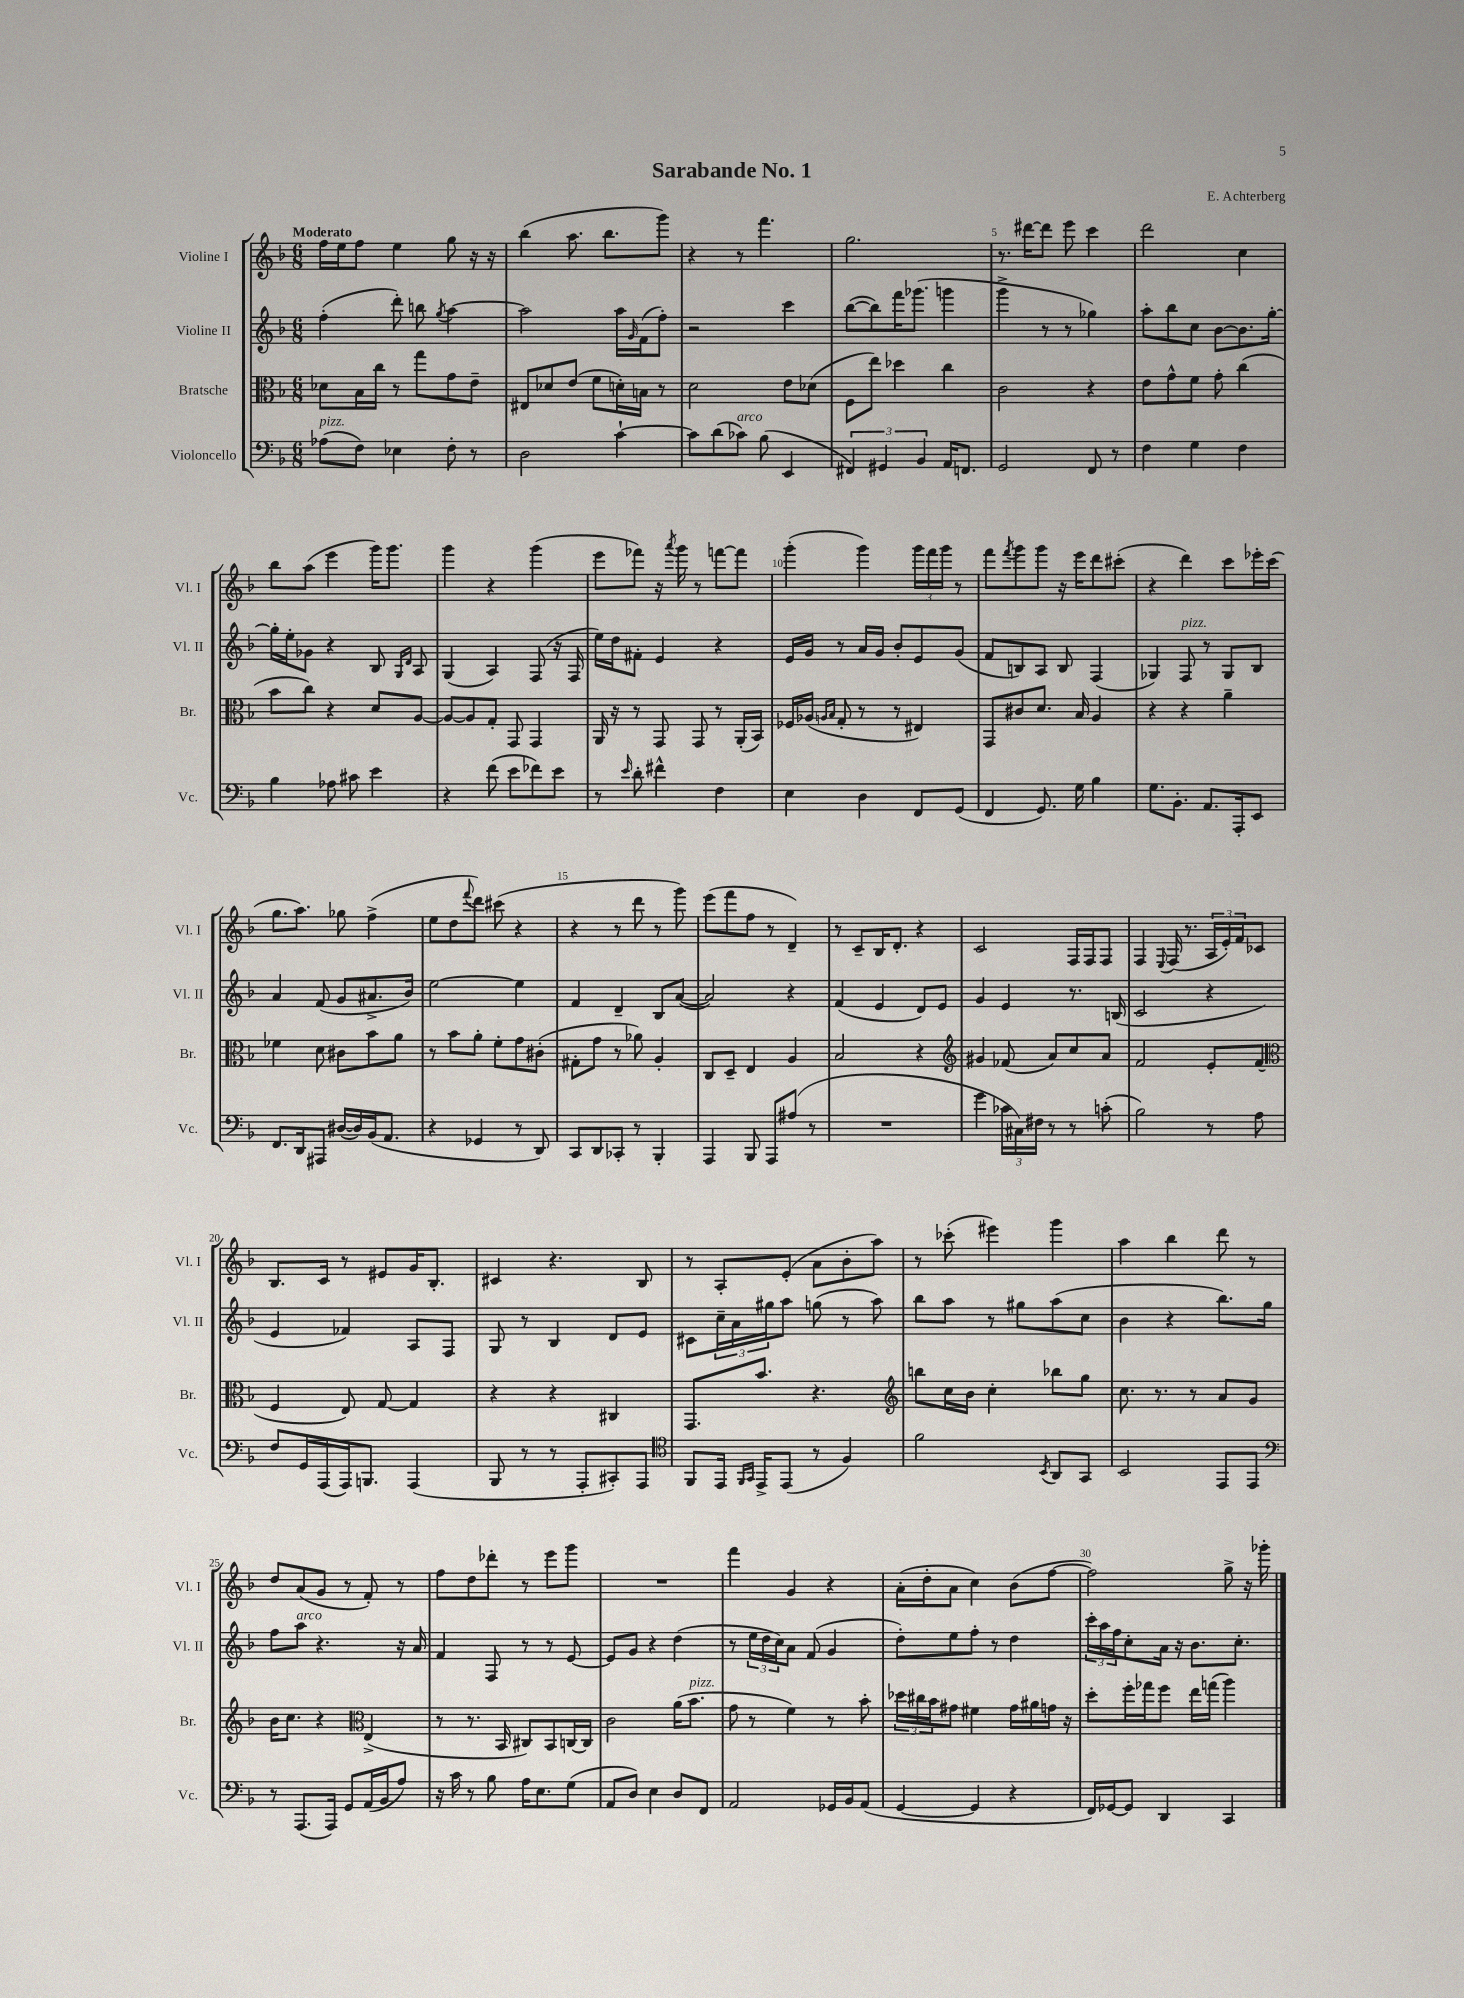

**kern	**kern	**kern	**kern
*staff4	*staff3	*staff2	*staff1
*clefF4	*clefC3	*clefG2	*clefG2
*k[b-]	*k[b-]	*k[b-]	*k[b-]
*M6/8	*M6/8	*M6/8	*M6/8
(8A-\L	8d-\L	(4ff'\	16ff\LL
.	.	.	16ee\J
8F\J)	16B-\L	.	8ff\J
.	16cc\JJ	.	.
4E-\	8r	8ddd'\)	4ee\
.	8gg\L	8bb\	.
.	.	8qgg/	.
8F'\	8g\	[4aa\	8gg\
8r	8e~\J	.	16r
.	.	.	16r
=	=	=	=
2D\	8E#/L	2aa\]	(4bb-\
.	8d-/	.	.
.	(8e/J	.	8.aa\
.	8f\L	.	.
.	.	.	8.bb-\L
[4c`\	16d'\L)	16aa\LL	.
.	.	16qqg/	.
.	16B\JJ	(16f\J	.
.	8r	8ff'\J)	8ggg\J)
=	=	=	=
8c\]L	2d\	2r	4r
(8d\	.	.	.
8c-\J)	.	.	8r
(8B-\	.	.	4.fff\
4EE/	8e\L	4ccc\	.
.	(8d-\J	.	.
=	=	=	=
6FF#/)	8F\L	([8bb-\L	2.gg\
.	8ee\J)	8bb-\])	.
6GG#/	.	.	.
.	4dd-\	16fff\K	.
.	.	(8.ggg-\J	.
6BB-/	.	.	.
16AA/LK	4cc\	4ggg\	.
8.FF/J	.	.	.
=	=	=	=
2GG/	2c\	4ggg^\	8.r
.	.	.	[16ddd#\LK
.	.	8r	8ddd#\]J
.	.	8r	8eee\
8FF/	4r	4gg-\)	4ccc\
8r	.	.	.
=	=	=	=
4F\	8e\L	8aa'\L	2ddd\
.	8g^^\	8bb-\	.
4G\	8f\J	8cc\J	.
.	8g'\	[8b-\L	.
4F\	(4cc\	8.b-\]	4cc\
.	.	[16gg'\Jk	.
=	=	=	=
4B-\	8b-\L	16gg'\]LL	8bb-\L
.	.	16ee'\J	.
.	8cc\J)	8g-\J	(8aa\J
8A-\	4r	4r	4eee\
8c#\	.	.	.
4e\	8d/L	8B-/	16ggg\LK)
.	.	.	8.ggg\J
.	.	16qqG/LL	.
.	.	16qqd/JJ	.
.	[8A/J	8A/	.
=	=	=	=
4r	8A/_L	(4G/	4ggg\
.	8A/]	.	.
(8f\	8G'/J	4A/)	4r
8e\L	8GG/	.	.
8f-\)	4GG/	(8F/	(4ggg\
8e\J	.	16r	.
.	.	16F/	.
=	=	=	=
8r	16AA/	16ee\LL)	8eee\L
.	16r	16dd\J	.
16qqe/	.	.	.
8d'\	8r	8f#'\J	8fff-\J)
4f#^^\	8GG/	4e/	16r
.	.	.	8qaaa/
.	.	.	16ggg\
.	8GG/	.	8r
4F\	8r	4r	[8fff\L
.	(16AA'/LL	.	8fff\]J
.	16BB-/JJ)	.	.
=	=	=	=
4E\	16F-/LL	16e/LL	(4ggg'\
.	(16A-/JJ	16g/JJ	.
.	16qqA/LL	.	.
.	16qqB-/JJ	.	.
.	8G'/	8r	.
4D\	8r	16a/LL	4ggg\)
.	.	16g/JJ	.
.	8r	8b-'/L	.
8FF/L	4E#/)	8e/	24ggg\LL
.	.	.	24fff\
.	.	.	24ggg\JJ
(8GG/J	.	(8g/J	8r
=	=	=	=
4FF/	8GG/L	8f/L	8fff\L
.	.	.	8qfff/
.	8c#/	8B/)	8ggg\
8.GG/)	8.d/J	8A/J	8ggg\J
.	.	8B/	16r
16G\	16B-/	.	16eee\LK
4B-\	4A/	(4F/	8ddd\
.	.	.	(8ccc#'\J
=	=	=	=
8.G\L	4r	4G-/)	4r
8.BB-'\J	.	.	.
.	4r	8F/	4ddd\)
8.AA/L	.	8r	.
.	4a~\	8G-/L	8ccc\L
16AAA'/k	.	.	.
8EE/J	.	8B-/J	16eee-'\L
.	.	.	(16ccc\JJ
=	=	=	=
8.FF/L	4f-\	4a/	8.gg\L
16DD/k	.	.	8.aa\J)
8AAA#/J	8d\	(8f/	.
([16D#/LL	8c#\L	8g/L	8gg-\
16D#/])	.	.	.
(16BB-/J	8b-\	8.a#^/	(4ff^\
8.AA/J	.	.	.
.	8a\J	.	.
.	.	16b-/Jk)	.
=	=	=	=
4r	8r	[2ee\	8ee\L
.	8b-\L	.	8dd\
.	.	.	8qqfff/
4GG-/	8a'\J	.	8ddd\J)
.	8f'\L	.	(8ccc#\
8r	8g\	4ee\]	4r
8DD/)	(8c#'\J	.	.
=	=	=	=
8CC/L	8G#'\L	4f/	4r
8DD/	8g\J	.	.
8CC-'/J	8r	4d~/	8r
8r	8a-\)	.	8ddd\
4BBB-'/	4A'/	8B-/L	8r
.	.	([8a/J	8ggg\)
=	=	=	=
4AAA/	8C/L	2a/])	(8eee\L
.	8D~/J	.	8fff\
8BBB-/	4E/	.	8ff\J
8AAA/L	.	.	8r
(8A#/J	4A/	4r	4d~/)
8r	.	.	.
=	=	=	=
2.r	2B-/	(4f/	8r
.	.	.	8c~/L
.	.	4e/	16B-/K
.	.	.	8.d'/J
.	4r	8d/L)	4r
.	.	8e/J	.
=	=	=	=
*	*clefG2	*	*
4g\	4g#/	4g/	2c/
24c-\LL	(8f-/	4e/	.
24C#\)	.	.	.
24F#\JJ	.	.	.
8r	8a/L)	.	.
8r	8cc/	8.r	16F/LL
.	.	.	16F/J
(8c'\	8a/J	.	8F/J
.	.	(16B/	.
=	=	=	=
2B-\)	2f/	2c/	4F/
.	.	.	8qqE/
.	.	.	(16F/
.	.	.	8.r
8r	8e'/L	4r	24A/LL
.	.	.	24e'/)
.	.	.	24f/J
8A\	(8f/J	.	8c-/J
=	=	=	=
*	*clefC3	*	*
8F/L	4F/	4e/	8.B-/L
16GG/L	.	.	.
(16AAA/	.	.	16c/Jk
16AAA/J)	8E/)	4f-/)	8r
8.BBB/J	.	.	.
.	[8G/	.	8e#/L
(4AAA/	4G/]	8A/L	16g/K
.	.	.	8.B-'/J
.	.	8F/J	.
=	=	=	=
8BBB-/	4r	8G/	4c#/
8r	.	8r	.
8r	4r	4B-/	4.r
8AAA'/L	.	.	.
8CC#'/)	4C#/	8d/L	.
8AAA/J	.	8e/J	8B-/
=	=	=	=
*clefC4	*	*	*
8FF/L	8.GG/L	8c#\L	8r
16EE/Jk	.	24cc~\L	8A'/L
.	.	24a\	.
16qqFF/LL	.	.	.
16qqGG/JJ	.	.	.
16EE^/LK	8.b-/J	.	.
.	.	24gg#\J	.
(8EE/J	.	8aa\J	(8e'/J
8r	4.r	(8gg\	8a\L
4F/)	.	8r	8b-'\
.	.	8aa\)	8aa\J)
=	=	=	=
*	*clefG2	*	*
2f\	8bb\L	8bb-\L	8r
.	16cc\L	8aa\J	(8ccc-'\
.	16b-\JJ	.	.
.	4cc'\	8r	4eee#\)
.	.	8gg#\L	.
8qBB-/	.	.	.
8AA/L	8bb-\L	(8aa\	4ggg\
8GG/J	8gg\J	8cc\J	.
=	=	=	=
2BB-/	8.cc\	4b-\	4aa\
.	8.r	.	.
.	.	4r	4bb-\
.	8r	.	.
8EE/L	8a/L	8.bb-\L)	8ddd\
8EE/J	8g/J	.	8r
.	.	16gg\Jk	.
=	=	=	=
*clefF4	*	*	*
8r	16b-\LK	8ff\L	8dd/L
.	8.cc\J	.	.
(8.AAA/L	.	8aa\J	(8a/
.	4r	4.r	8g/J
16AAA/Jk)	.	.	.
8GG/L	.	.	8r
*	*clefC3	*	*
(16AA/L	(4E^/	.	8f'/)
16BB-/J	.	.	.
8A/J)	.	16r	8r
.	.	16a/	.
=	=	=	=
16r	8r	4f/	8ff\L
16c\	.	.	.
8r	8.r	.	8dd\
8B-\	.	8F/	8ddd-'\J
.	16BB-/	.	.
16A\LK	8C#/L)	8r	8r
8.E\	.	.	.
.	8BB-/	8r	8eee\L
(8G\J	[16C/L	[8e/	8ggg\J
.	16C/]JJ	.	.
=	=	=	=
8AA/L	2c\	8e/]L	2.r
8D/J)	.	8g/J	.
4E\	.	4r	.
8D/L	(16a\LK	(4dd\	.
.	8.b-\J	.	.
8FF/J	.	.	.
=	=	=	=
2AA/	8g\	8r	4fff\
.	8r	24ee\LL	.
.	.	24dd\	.
.	.	24cc\J)	.
.	4f\)	8a\J	4g/
.	.	(8f/	.
16GG-/LL	8r	4g/	4r
16BB-/J	.	.	.
(8AA/J	8b-'\	.	.
=	=	=	=
[4GG/	24dd-\LL	8dd'\L)	(16a'\LL
.	24cc#\	.	.
.	.	.	16dd'\J
.	24b-\J	.	.
.	8g#\J	8ee\	8a\J
4GG/]	4f#\	8ff'\J	4cc\)
.	.	8r	.
4r	16g#\LL	4dd\	(8b-\L
.	16a#\	.	.
.	16g\JJ	.	[8ff\J
.	16r	.	.
=	=	=	=
16FF/LL)	8dd'\L	24ccc'\LL	2ff\])
.	.	24aa\	.
[16GG-/J	.	.	.
.	.	24ff\J	.
8GG-/]J	16ff'\L	8cc'\	.
.	16gg-\J	.	.
4DD/	8ff\J	16a\Jk	.
.	.	16r	.
.	16ee\LL	8.b-\L	.
.	(16gg\JJ	.	.
4CC/	4aa\)	.	8gg^\
.	.	8.cc'\J	.
.	.	.	16r
.	.	.	16ggg-'\
==	==	==	==
*-	*-	*-	*-
